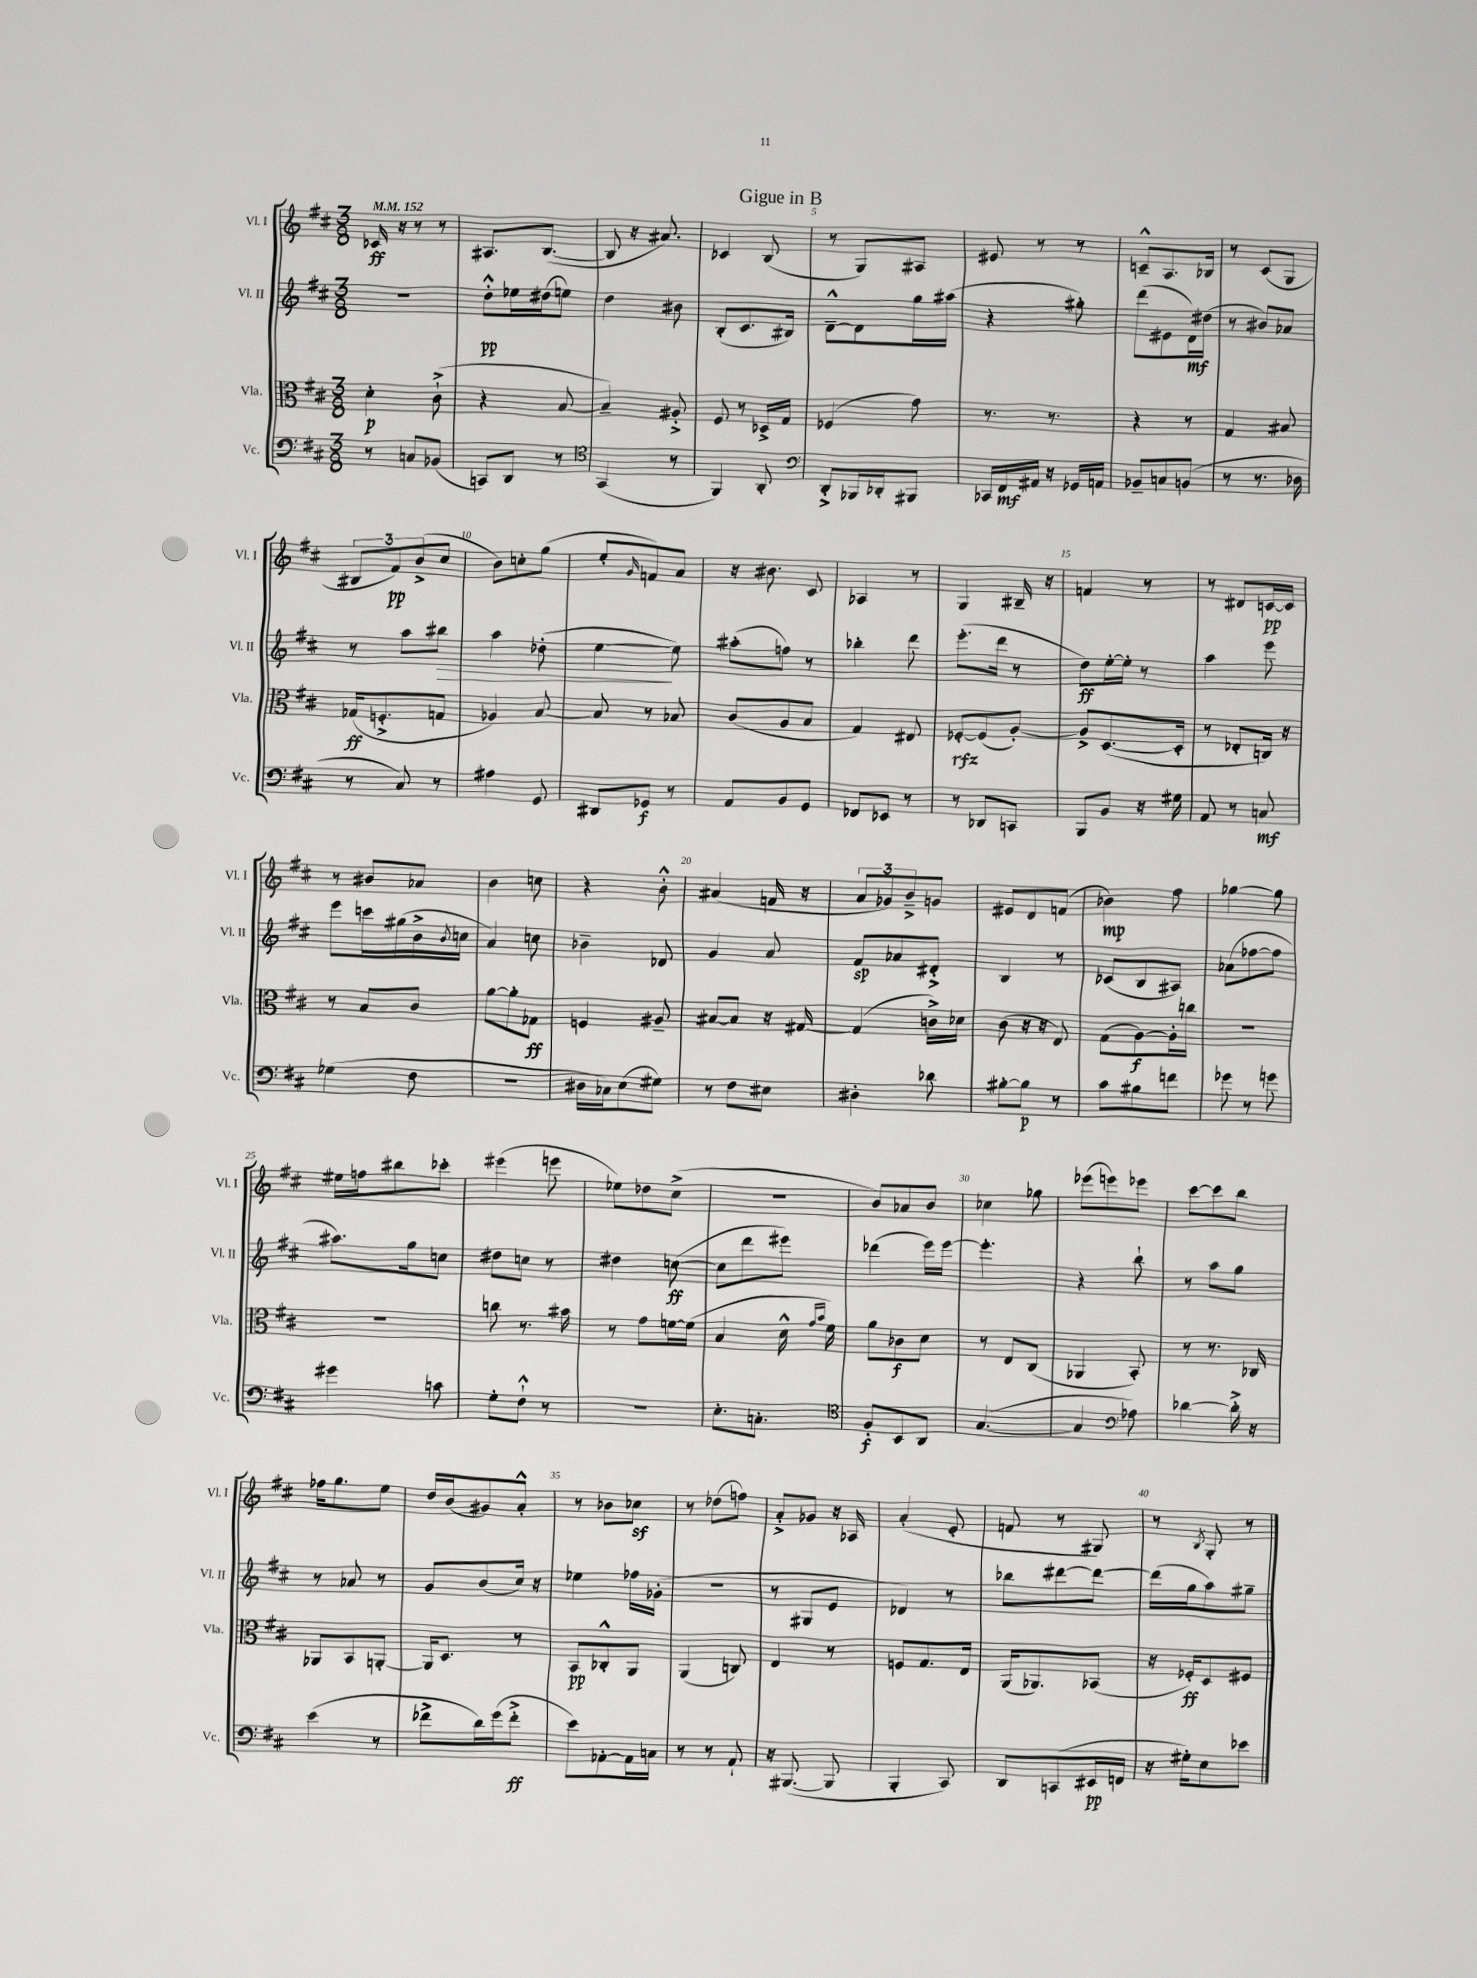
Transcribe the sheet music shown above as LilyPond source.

\header { title = "Gigue in B" }
<<
\new StaffGroup <<
\new Staff = "s0" \with { instrumentName = "Vl. I" shortInstrumentName = "Vl. I" } {
    \clef treble \key d \major \numericTimeSignature \time 3/8 \tempo 4 = 152
    ces'16\ff r16 r8 r8 |
    ais8. b8.~( |
    b8 r16 ais'8.) |
    ces'4 b8( |
    r8 g8) ais8 |
    eis'8 r8 r8 |
    c'8---^ a8. bes16 |
    r8 cis'8( g8 |
    \tuplet 3/2 { bis8 fis'8\pp) b'8->( } cis''8 |
    b'8) c''8-. g''8( |
    e''8-. \grace { g'16 } f'8) a'8 |
    r16 bis'8. cis'8 |
    aes4 r8 |
    g4 bis16-- r16 |
    f'4 r8 |
    r8 dis'8 c'16~\pp c'16 |
    r8 bis'8 aes'8 |
    b'4 c''8 |
    r4 b'8-.-^ |
    ais'4( f'16 r16 |
    \tuplet 3/2 { a'8 ges'8) b'8---> } g'8 |
    eis'8 d'8 f'8( |
    bes'4\mp) fis''8 |
    ges''4~ ges''8 |
    eis''16 f''16 bis''8 ces'''8-. |
    eis'''4( e'''8 |
    ees''8) des''8 cis''8->( |
    R4. |
    b'8) aes'8 b'8 |
    ces''4 ges''8 |
    ees'''8( e'''8) ees'''8 |
    cis'''8~ cis'''8 b''8 |
    fes''16 g''8. e''8 |
    d''16 b'16( gis'8) a'8-.-^ |
    r8 bes'8 ces''8\sf |
    r8 des''8( f''8) |
    a'8-.-> ges'8 r16 aes16 |
    a'4-.( e'8-. |
    f'8 r8 gis8) |
    r8 \acciaccatura { b8 } g8-. r8 \bar "|." |
}
\new Staff = "s1" \with { instrumentName = "Vl. II" shortInstrumentName = "Vl. II" } {
    \clef treble \key d \major \numericTimeSignature \time 3/8
    R4. |
    d''8-.-^\pp ees''16 dis''16( e''8) |
    d''4 bis'8 |
    b8-.( cis'8. bis16) |
    d'8~---^ d'8 g''16 ais''16( |
    r4 gis''8-.) |
    d'''8( eis'8 d'16\mf) dis''16( |
    r8 bis'8) aes'8 |
    r8 a''8 bis''8\> |
    a''4 des''8-.( |
    e''4~\! e''8) |
    ais''8-.( f''8) r8 |
    bes''4-. d'''8 |
    e'''8.-.( d'''16 r8 |
    d''8\ff) e''16~-. e''16-. r8 |
    a''4 e'''8 |
    e'''8 c'''16 gis''16( b'16-> \acciaccatura { b'8 } c''16 |
    a'4) c''8 |
    bes'4-- des'8 |
    g'4 a'8 |
    fis'8\sp aes'8 dis'8-.-> |
    b4 r8 |
    ces'8( b8 ais8) |
    aes'8( fes''8~ fes''8 |
    ais''8.) g''16 c''8 |
    dis''8 c''8 r8 |
    dis''4 c''8~\ff( |
    c''8 d'''8 eis'''8) |
    des'''4( e'''16) e'''16~ |
    e'''4.-. |
    r4 b''8-! |
    r8 a''8 g''8 |
    r8 aes'8 r8 |
    g'8 b'8( cis''16) r16 |
    ees''4 fes''16 ges'16-.( |
    R4. |
    r8 gis8 e'8 |
    des'4) r8 |
    bes''8 dis'''8~ dis'''8~ |
    dis'''16( g''16 a''8) gis''8-- \bar "|." |
}
\new Staff = "s2" \with { instrumentName = "Vla." shortInstrumentName = "Vla." } {
    \clef alto \key d \major \numericTimeSignature \time 3/8
    d'4-.\p cis'8-!->( |
    r4 b8~ |
    b4--) ais8-.-> |
    fis8 r8 des16-> g16 |
    fes4( g'8) |
    r8. r8. |
    r4 r8 |
    g4 bis8 |
    ges16\ff( f8.-.-> g8 |
    aes4) b8~ |
    b8 r8 bes8 |
    cis'8( a8 b8 |
    g4) eis8 |
    fes8~-.\rfz fes8( a8~-.) |
    a8-> d8.~( d16-. |
    r8 ees8-. c16) r16 |
    r8 b8 cis'8 |
    a'8~ a'8-. ges8\ff |
    f4 ais8-- |
    bis8~ bis8 r16 gis16~ |
    gis4( c'16->) des'16 |
    cis'8( r16 r16 e8) |
    g8( a8~\f) a16-. c''16 |
    R4. |
    R4. |
    c''8 r8. bis'16 |
    r8 g'8 f'16~ f'16( |
    b4 d'16-^ \grace { g'16 b'16 } fis'16) |
    a'8 ces'8\f d'8 |
    r8 e8 cis8( |
    aes,4 b,8-.) |
    r8 r8. ces16 |
    aes,8 b,8 a,8~-. |
    a,16 d8. r8 |
    b,8\pp ces8-.-^ a,8 |
    a,4( c8) |
    e4 r8 |
    f8 g8. e16 |
    a,16( aes,8.) bes,8( |
    r16 fes16-.\ff) d8 fis8 \bar "|." |
}
\new Staff = "s3" \with { instrumentName = "Vc." shortInstrumentName = "Vc." } {
    \clef bass \key d \major \numericTimeSignature \time 3/8
    r8 c8 bes,8( |
    c,8) d,8 r8 |
    \clef tenor g,4( r8 |
    fis,4) a,8-. |
    \clef bass d,8-.-> bes,,16 des,16-. bis,,8 |
    ces,16 fis,16\mf ais,16 r16 ges,16 a,16 |
    bes,8-- c8 b,8( |
    r8 r8. des16 |
    r8 cis8) r8 |
    ais4 g,8 |
    dis,8 ges,8\f r8 |
    a,8 b,8 g,8 |
    fes,8 ees,8 r8 |
    r8 des,8 c,8 |
    b,,8 b,8 r16 gis16 |
    a,8 r8 c8\mf |
    ges4( fis8 |
    R4. |
    dis16 ces16) e8( gis8) |
    r8 fis8 eis8 |
    dis4-. des'8 |
    bis8~-. bis8\p r8 |
    cis'8 bis8 f'8 |
    ges'8 r8 g'8 |
    gis'4 c'8 |
    g8-. fis8-!-^ r8 |
    R4. |
    e8.-. c8.-. |
    \clef tenor fis8-.\f b,8 a,8 |
    g4.~( |
    g4 \clef bass aes8) |
    des'4~ des'16-.-> r16 |
    e'4( r8 |
    fes'8-> d'16) g'16( fes'8-.->\ff |
    e'8) aes,8~-. aes,16 c16 |
    r8 r8 a,8-! |
    r16 bis,,8.~( bis,,8 |
    b,,4-. cis,8) |
    d,8 c,8( eis,16\pp f,16 |
    r16 gis16-.) e8 ees'8 \bar "|." |
}
>>
>>
\layout { \context { \Score \override BarNumber.break-visibility = ##(#f #t #t) barNumberVisibility = #(every-nth-bar-number-visible 5) } }
